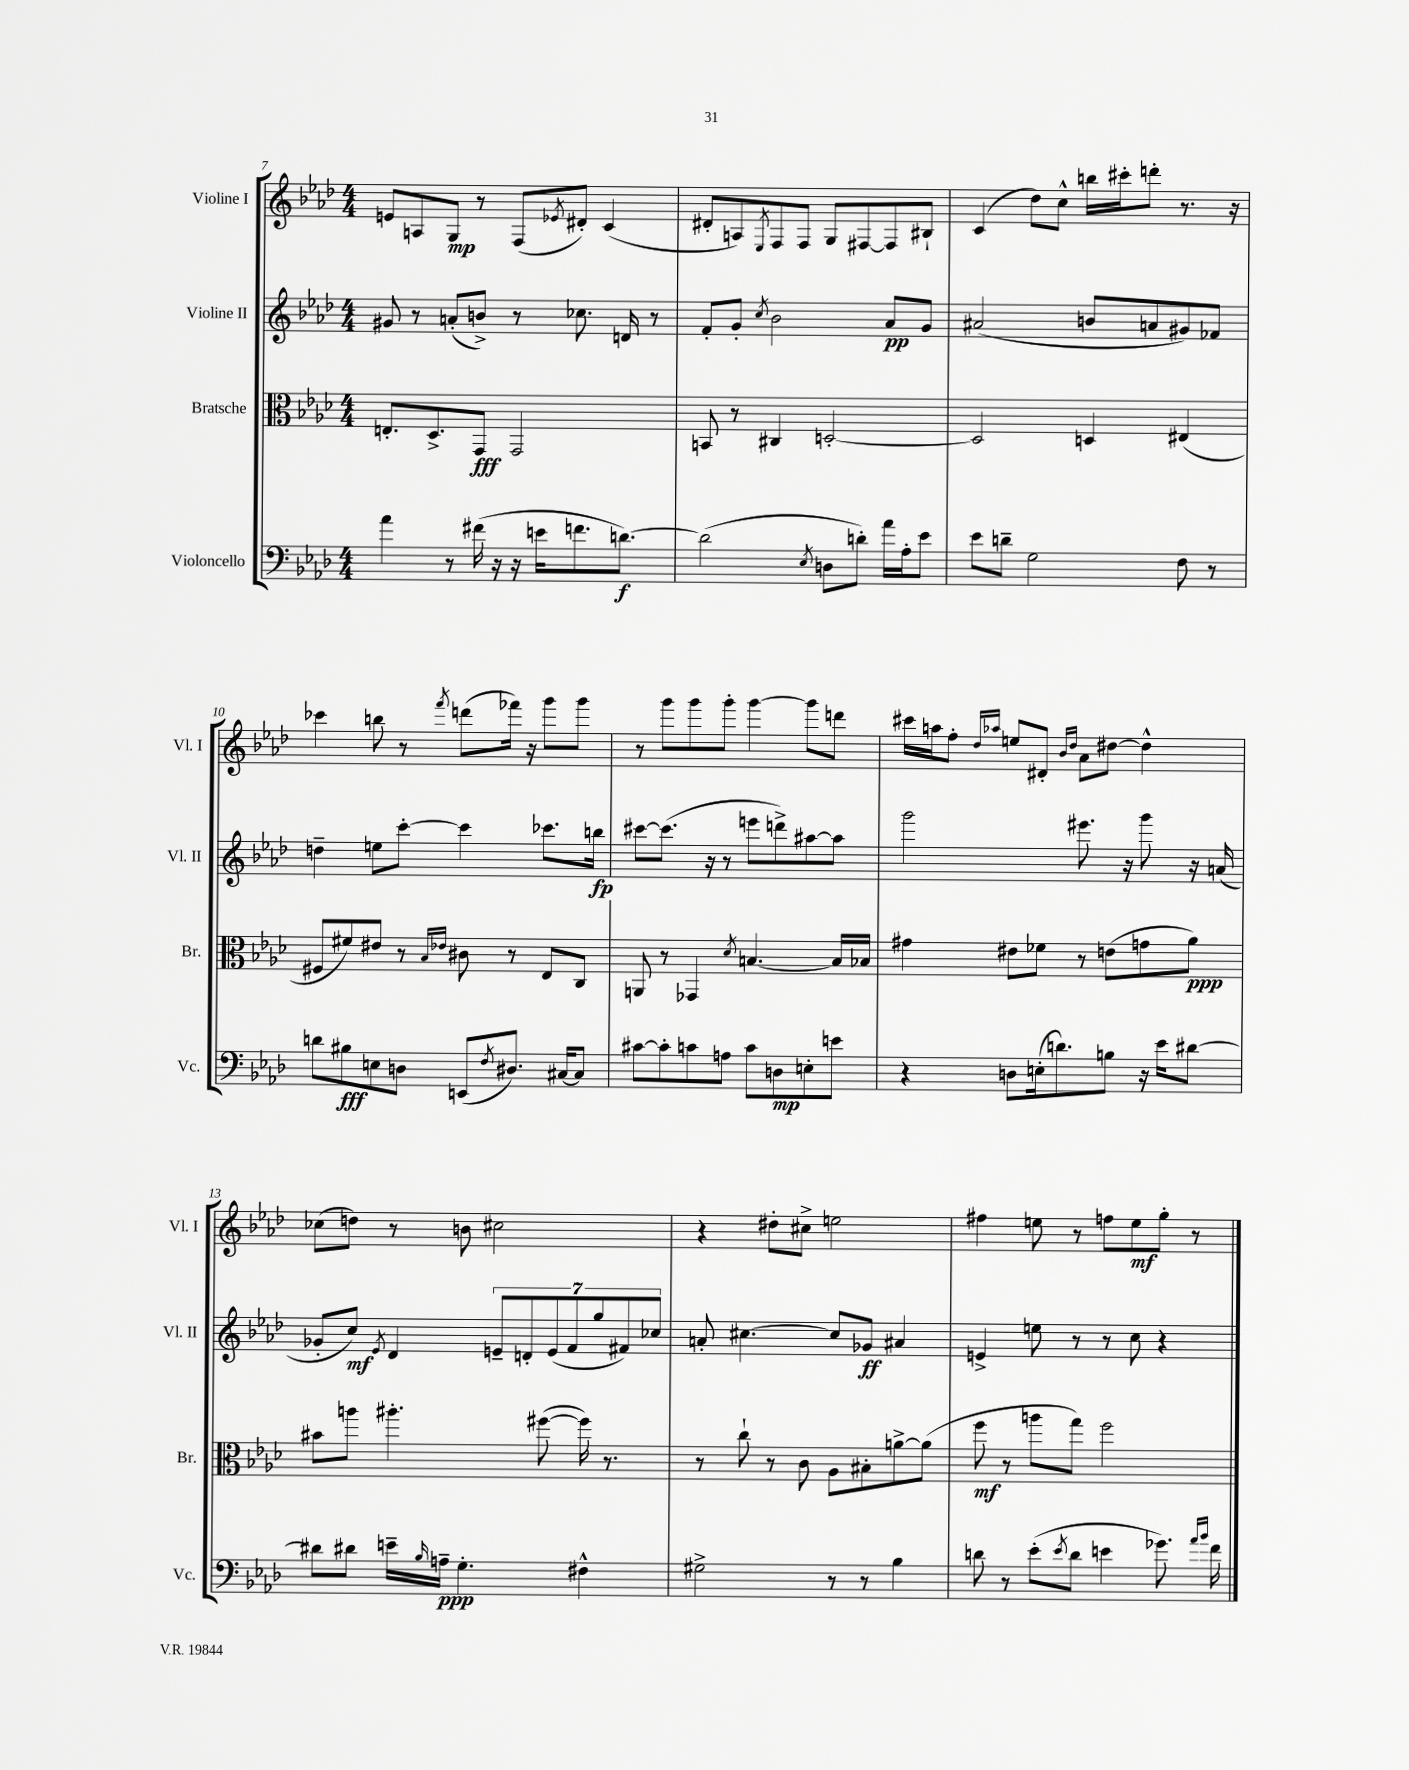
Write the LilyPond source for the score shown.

<<
\new StaffGroup <<
\new Staff = "s0" \with { instrumentName = "Violine I" shortInstrumentName = "Vl. I" } {
    \clef treble \key aes \major \numericTimeSignature \time 4/4
    e'8 a8 g8\mp r8 f8( \acciaccatura { ees'8 } dis'8-.) c'4( |
    dis'8-. a8) \acciaccatura { ees8 } f8 f8 g8 fis8~ fis8 bis8-! |
    c'4( des''8) c''8-^ b''16 cis'''16-. d'''8-. r8. r16 |
    ces'''4 b''8 r8 \acciaccatura { f'''8 } d'''8( fes'''16) r16 g'''8 g'''8 |
    r8 g'''8 g'''8 g'''8-. g'''4~ g'''8 d'''8 |
    cis'''16 a''16 f''8-. \grace { des''16 aes''16 } e''8 dis'8-. \grace { bes'16 des''16 } aes'8 dis''8~ dis''4-^ |
    ces''8( d''8) r8 b'8 cis''2 |
    r4 dis''8-. cis''8-> e''2 |
    fis''4 e''8 r8 f''8 e''8\mf g''8-. r8 \bar "|." |
}
\new Staff = "s1" \with { instrumentName = "Violine II" shortInstrumentName = "Vl. II" } {
    \clef treble \key aes \major \numericTimeSignature \time 4/4
    gis'8 r8 a'8-.( b'8->) r8 ces''8. d'16 r8 |
    f'8-. g'8-. \acciaccatura { c''8 } bes'2 aes'8\pp g'8 |
    ais'2( b'8 a'8 gis'8) fes'8 |
    d''4-- e''8 c'''8~-. c'''4 ces'''8. b''16\fp |
    cis'''8~ cis'''8.( r16 r8 e'''8 d'''8->) ais''8~ ais''8 |
    g'''2 eis'''8. r16 g'''8 r16 a'16( |
    ges'8-. c''8\mf) \acciaccatura { ees'8 } des'4 \tuplet 7/4 { e'8-- d'8-. e'8( f'8 g''8 fis'8) ces''8 } |
    a'8-. cis''4.~ cis''8 ges'8\ff ais'4 |
    e'4-> e''8 r8 r8 c''8 r4 \bar "|." |
}
\new Staff = "s2" \with { instrumentName = "Bratsche" shortInstrumentName = "Br." } {
    \clef alto \key aes \major \numericTimeSignature \time 4/4
    e8.-. des8.-> g,8\fff g,2 |
    b,8 r8 cis4 d2~-. |
    d2 d4 eis4( |
    fis8 fis'8) eis'8 r8 \grace { bes16 ees'16 } cis'8 r8 ees8 c8 |
    a,8 r8 ges,4 \acciaccatura { des'8 } b4.~ b16 bes16 |
    gis'4 eis'8 fes'8 r8 e'8( g'8 aes'8\ppp) |
    bis'8 a''8 ais''4.-. fis''8~( fis''16) r8. |
    r8 c''8-! r8 c'8 aes8 bis8-. a'8~-> a'8( |
    f''8\mf r8 a''8 g''8) f''2 \bar "|." |
}
\new Staff = "s3" \with { instrumentName = "Violoncello" shortInstrumentName = "Vc." } {
    \clef bass \key aes \major \numericTimeSignature \time 4/4
    aes'4 r8 fis'16( r16 r16 e'16 f'8. d'8.~\f) |
    d'2( \acciaccatura { ees8 } d8 d'8-.) aes'16 aes16-. ees'8 |
    ees'8 d'8-- g2 f8 r8 |
    d'8 bis8\fff e8 d8 e,8( \acciaccatura { f8 } dis8.) cis16~ cis8 |
    cis'8~ cis'8-. c'8 a8 c'8 d8\mp e8-. e'8 |
    r4 d8 e16-.( d'8.) b8 r16 ees'16 dis'8~ |
    dis'8 dis'8 e'16-- \grace { bes16 } a16--\ppp g4.-. fis4-^ |
    gis2-> r8 r8 bes4 |
    d'8 r8 ees'8-.( \acciaccatura { ees'8 } d'8 e'4 ges'8.) \grace { aes'16 bes'16 } f'16 \bar "|." |
}
>>
>>
\layout { \context { \Score currentBarNumber = #7 } }
